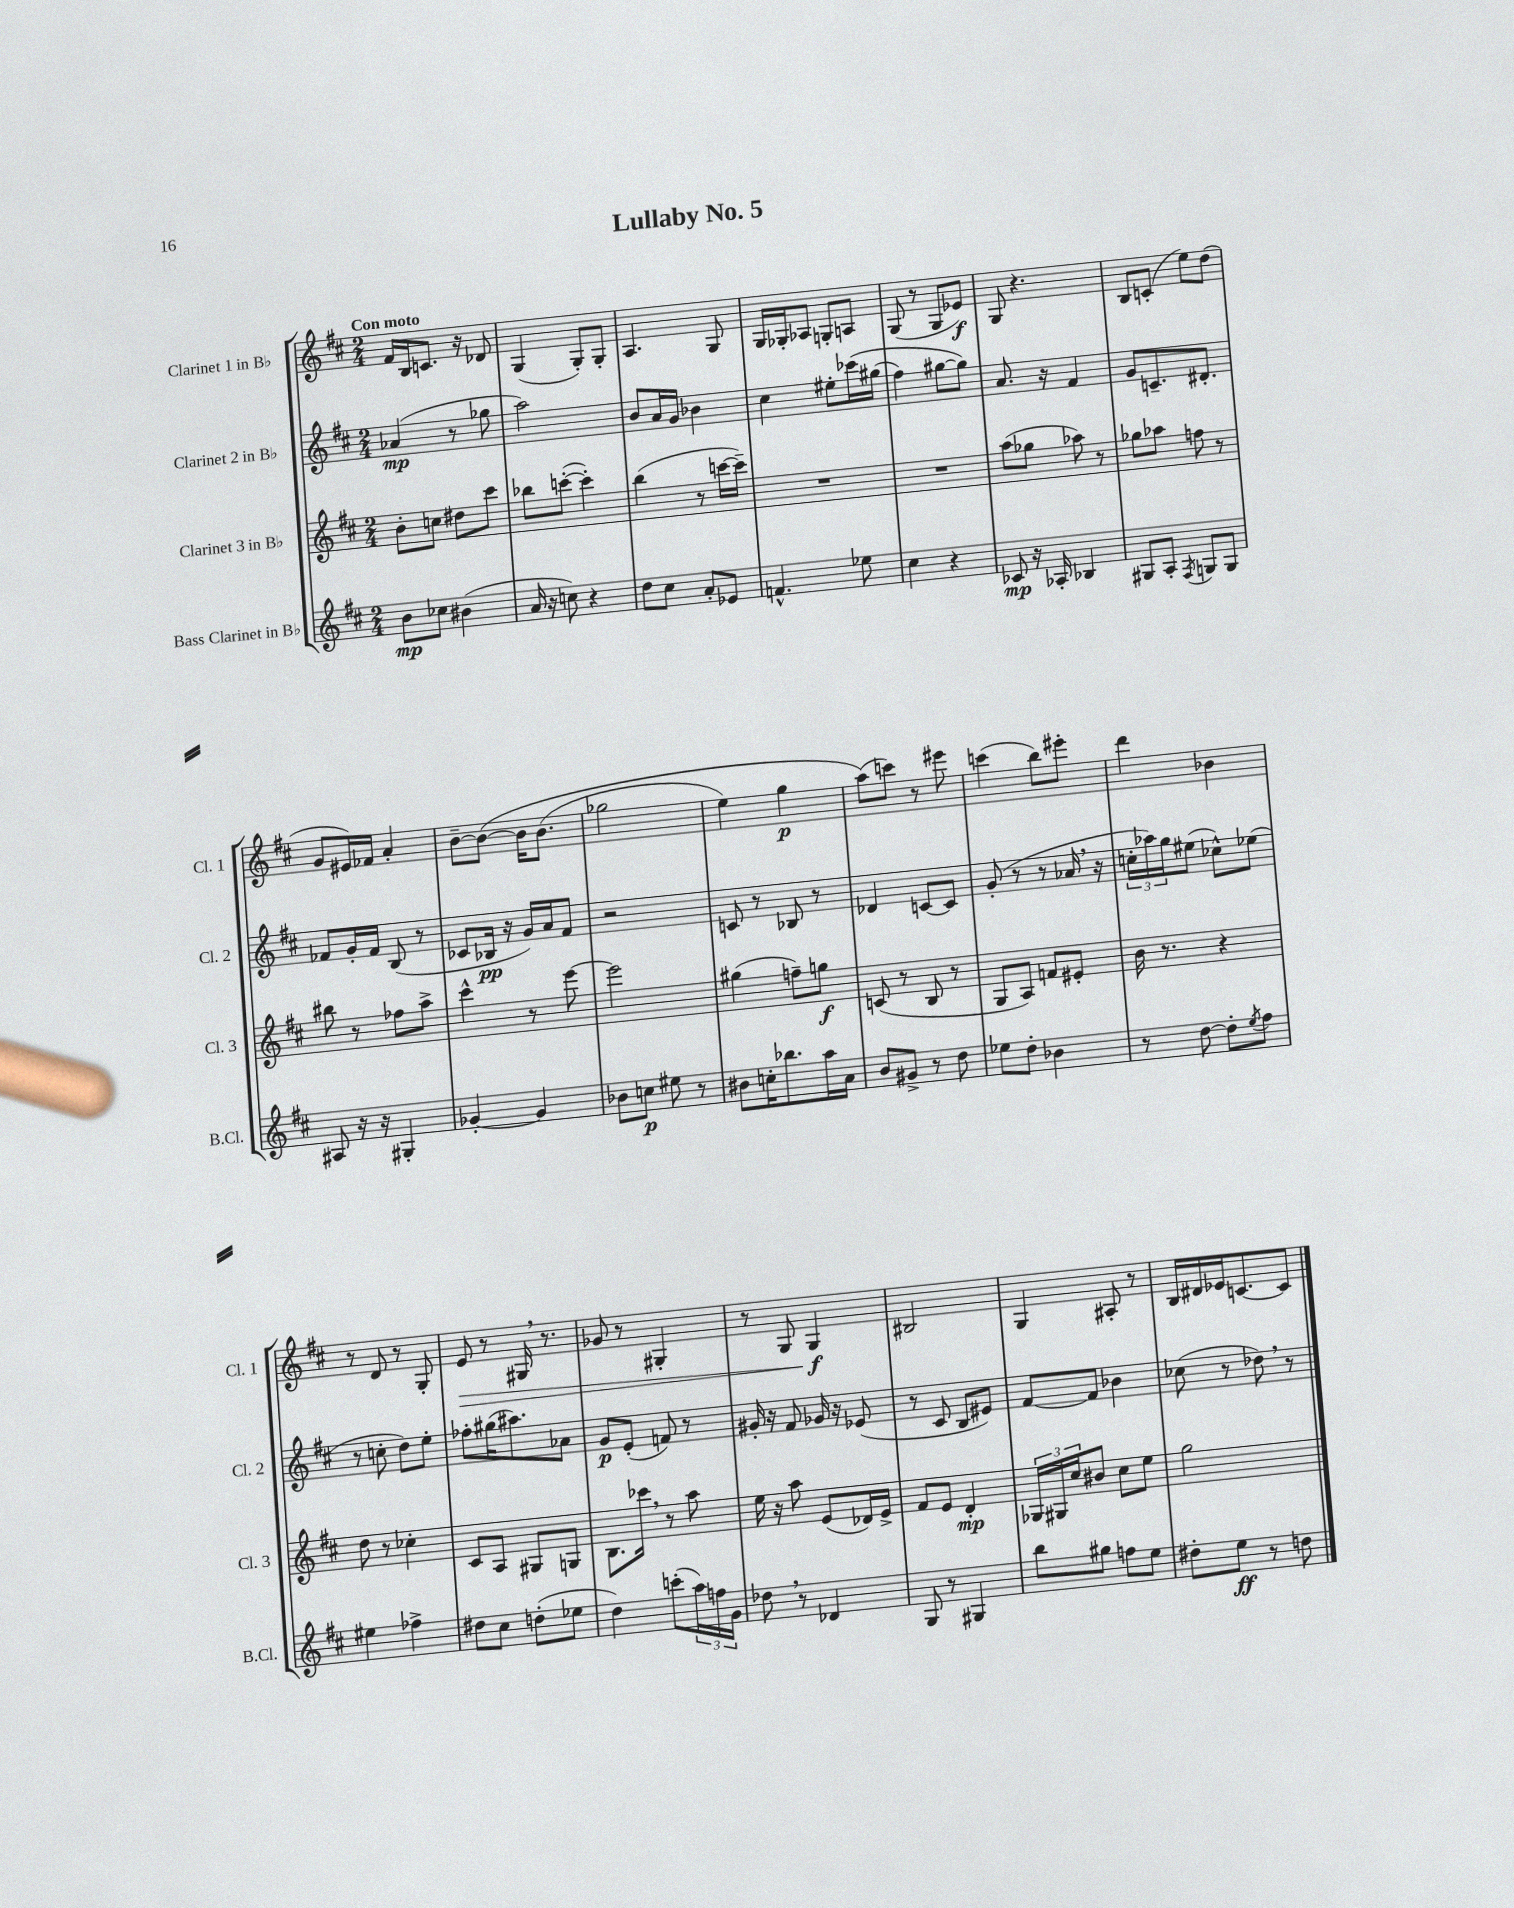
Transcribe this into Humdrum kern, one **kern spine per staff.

**kern	**kern	**kern	**kern
*staff4	*staff3	*staff2	*staff1
*clefG2	*clefG2	*clefG2	*clefG2
*k[f#c#]	*k[f#c#]	*k[f#c#]	*k[f#c#]
*M2/4	*M2/4	*M2/4	*M2/4
8b\L	8b'\L	(4a-/	16f#/LL
.	.	.	16B/J
8cc-\J	8cc\J	.	8.c/J
(4b#\	8dd#\L	8r	.
.	.	.	16r
.	8ccc#\J	8gg-\	8d-/
=	=	=	=
16a/	8bb-\L	2aa\)	(4G/
16r	.	.	.
8cc\)	([8ccc'\J	.	.
4r	4ccc'\])	.	8G'/L)
.	.	.	8G'/J
=	=	=	=
8dd\L	(4bb\	8b/L	4.A/
8cc#\J	.	16a/L	.
.	.	16g/JJ	.
8a'/L	8r	4b-\	.
8e-/J	[16ccc\LL	.	8G/
.	16ccc~\]JJ)	.	.
=	=	=	=
4.f^^/	2r	4cc#\	16G/LL
.	.	.	16G-'/J
.	.	.	8A-/J
.	.	8ee#'\L	8G'/L
8ee-\	.	&(16ccc-\L	8A/J
.	.	(16gg#\JJ	.
=	=	=	=
4cc#\	2r	4ff#\)	(8G/
.	.	.	8r
4r	.	[8gg#\L	8G/L
.	.	8gg#\]J&)	8e-/J)
=	=	=	=
8c-/	(8aa\L	8.a/	8G/
16r	8gg-\J	.	4.r
16A-'/	.	16r	.
4B-/	8aa-\)	4f#/	.
.	8r	.	.
=	=	=	=
8G#/L	8gg-\L	8g/L	8B/L
8A'/J	8aa-\J	8.c~/	(8c'/J
8qF#/	.	.	.
8G/L	8ff\	.	8ee\L)
.	.	8.d#'/J	.
8G/J	8r	.	(8dd\J
=	=	=	=
8A#/	8bb#\	8f-/L	8g/L
16r	8r	16g'/L	16e#/L)
16r	.	16f-/JJ	16f-/JJ
4G#'/	8ff-\L	(8B/	4a'/
.	8aa^\J	8r	.
=	=	=	=
[4g-'/	4ccc#^^\	8c-/L	[8b~\L
.	.	16B-/Jk	&(8b\_J
.	.	16r	.
4g-/]	8r	16g/LL)	16b\]LK
.	.	16a/J	(8.b\J
.	[8eee\	8f#/J	.
=	=	=	=
8b-\L	2eee\]	2r	2gg-\
8cc\J	.	.	.
8ee#\	.	.	.
8r	.	.	.
=	=	=	=
8b#\L	(4gg#\	8c/	4ee\)
16cc'\K	.	8r	.
8.bb-\	.	.	.
.	8ff~\L)	8B-/	4gg\
16aa\L	8gg\J	8r	.
16a\JJ	.	.	.
=	=	=	=
8b/L	(8c/	4d-/	(8aa\L&)
8g#^/J	8r	.	8ccc\J)
8r	8B/	[8c/L	8r
8dd\	8r	8c/]J	8eee#\
=	=	=	=
8ee-\L	8G/L	(8g'/	(4ccc\
8dd'\J	8A/J)	8r	.
4b-\	8f/L	8r	8bb\L)
.	8e#'/J	16a-/	8eee#'\J
.	.	16r	.
=	=	=	=
8r	16b\	24cc'\LL	4ddd\
.	.	24aa-\)	.
.	8.r	.	.
.	.	24gg\J	.
[8dd\	.	(8ee#\J	.
8dd'\]L	4r	8cc-^^\L)	4b-\
8qee/	.	.	.
8ff#\J	.	(8ee-\J	.
=	=	=	=
4ee#\	8dd\	8r	8r
.	8r	8cc'\	8d/
4ff-^\	4cc-'\	8dd\L)	8r
.	.	8ee'\J	8G'/
=	=	=	=
8dd#\L	8c#/L	8ff-'\L	8e/
8cc#\J	8A/J	(16gg#\K	8r
.	.	8.aa#\)	.
(8dd'\L	8G#/L	.	16G#/
.	.	.	8.r
8ee-\J	8G/J	8a-\J	.
=	=	=	=
4dd\)	8.B\L	8g/L	8g-/
.	.	(8e'/J	8r
.	16ccc-\Jk	.	.
(8ccc'\L	8r	8f/)	4G#'/
24aa\L)	8aa\	8r	.
24ff\	.	.	.
24g\JJ	.	.	.
=	=	=	=
8dd-\	16ee\	16g#'/	8r
.	16r	16r	.
8r	8aa\	8f#/	8G/
4d-/	(8e/L	16g-/	4G/
.	.	16r	.
.	16d-/L)	(8e-/	.
.	16e^/JJ	.	.
=	=	=	=
8G/	8f#/L	8r	2B#/
8r	8e/J	8c#/	.
4G#/	4d'/	8B/L	.
.	.	8e#/J)	.
=	=	=	=
8bb\L	24G-/LL	[8f#/L	4G/
.	24G#/	.	.
.	24cc#/J	.	.
8gg#\J	8b#/J	8f#/]J	.
8ff\L	8cc#\L	4b-\	8A#'/
8ee\J	8ee\J	.	8r
=	=	=	=
8dd#'\L	2gg\	(8cc-\	16B/LL
.	.	.	16d#/
8ee\J	.	8r	16e-/J
.	.	.	[8.c/
8r	.	8dd-\)	.
8dd\	.	8r	8c/]J
==	==	==	==
*-	*-	*-	*-
